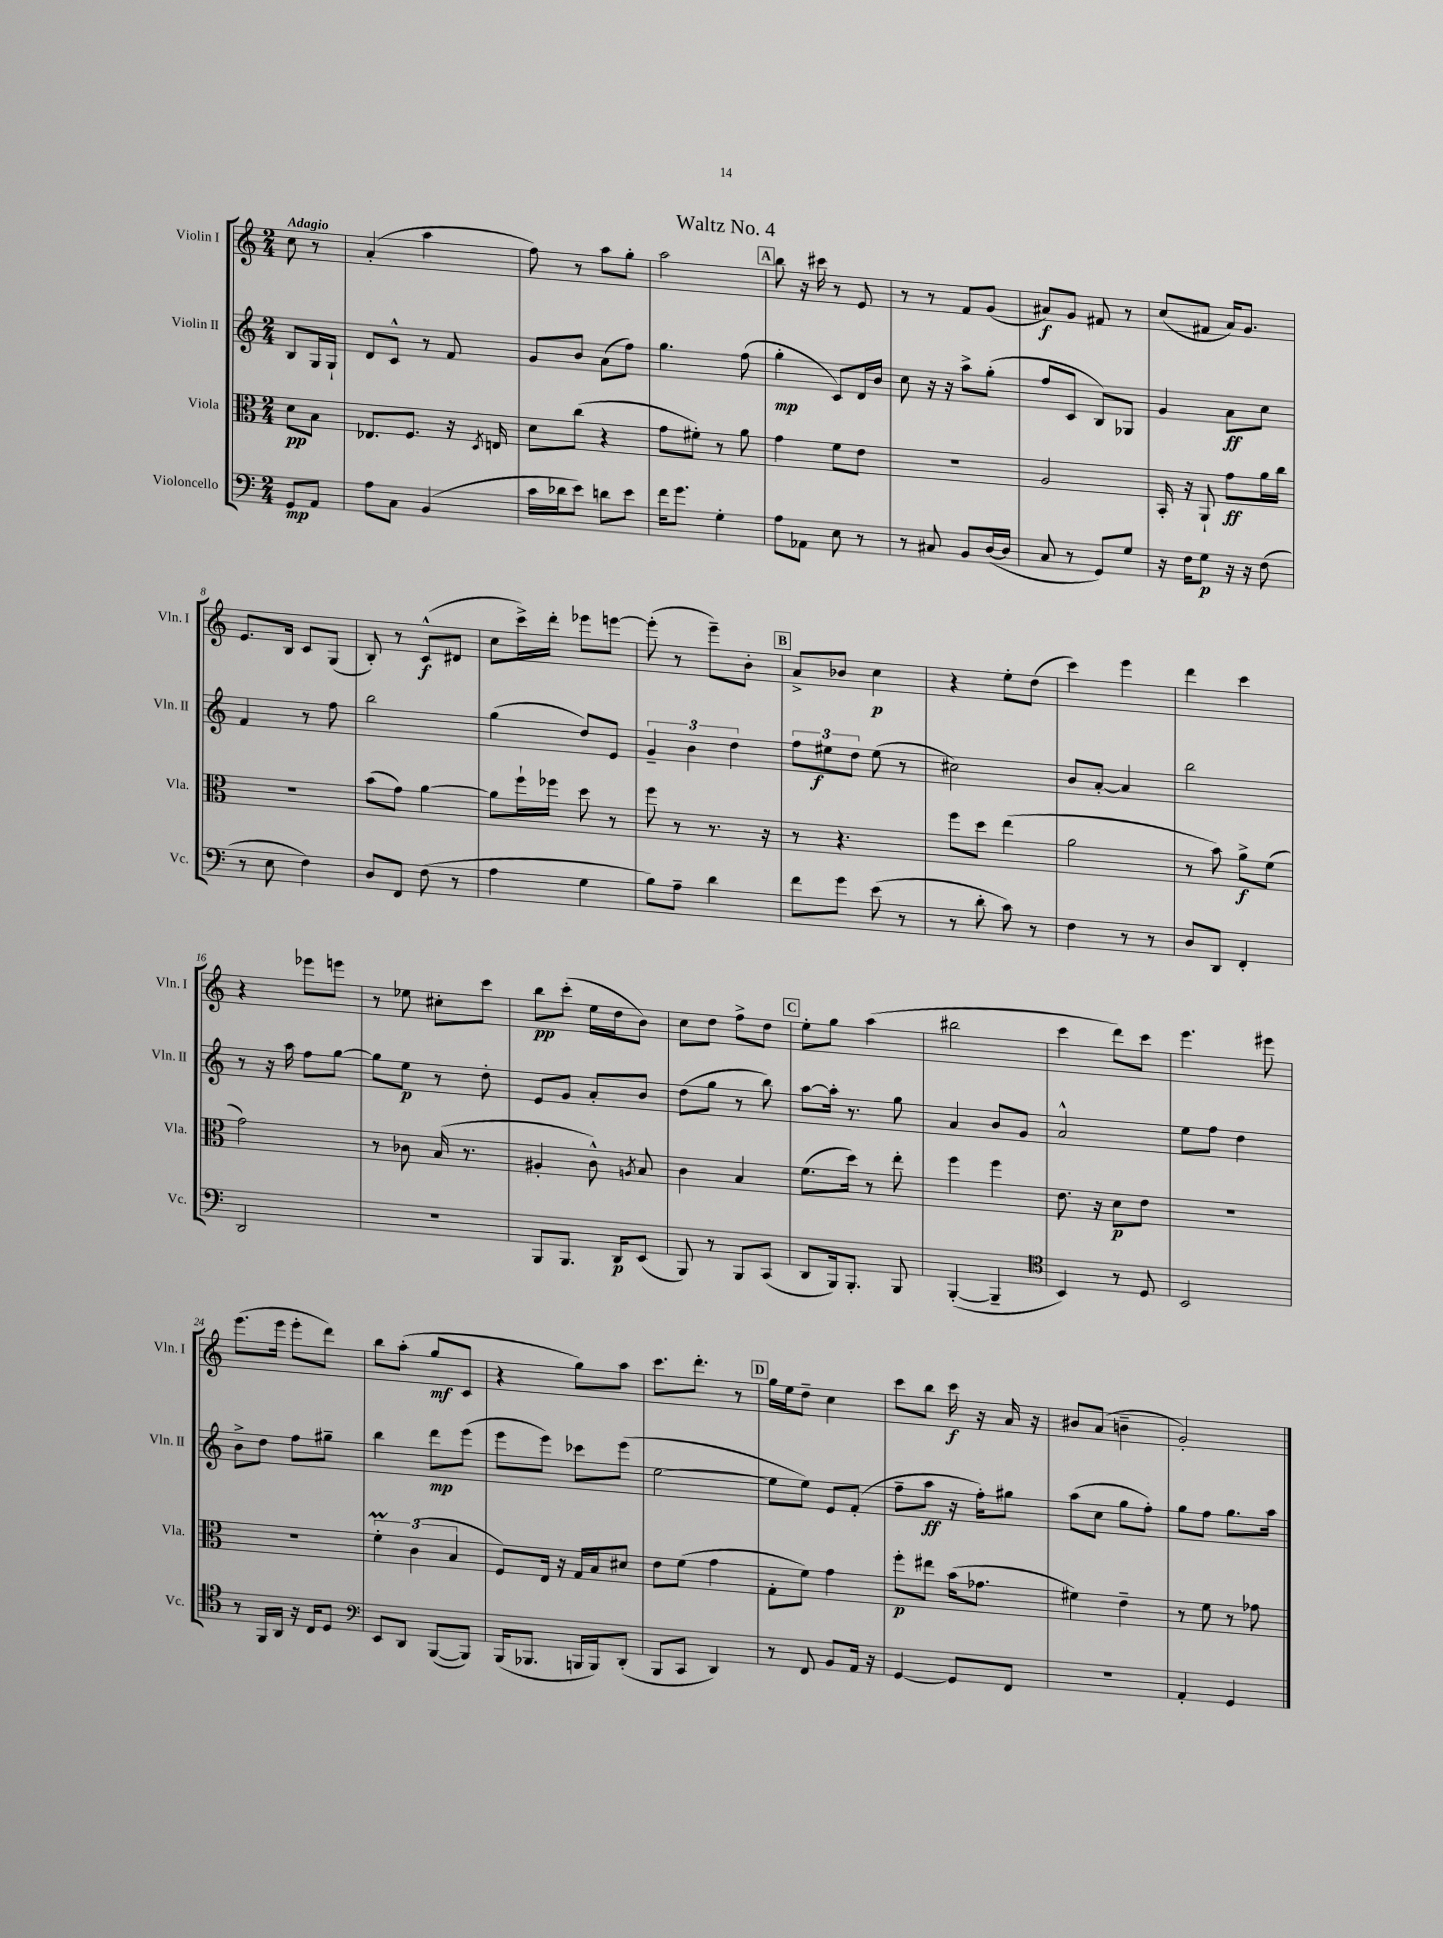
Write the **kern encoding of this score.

**kern	**kern	**kern	**kern
*staff4	*staff3	*staff2	*staff1
*clefF4	*clefC3	*clefG2	*clefG2
*k[]	*k[]	*k[]	*k[]
*M2/4	*M2/4	*M2/4	*M2/4
8GG	8d	8B	8cc
8AA	8B	16G	8r
.	.	16G`	.
=	=	=	=
8A	8.E-	8d	(4a'
8C	.	8c^^	.
.	8.F	.	.
(4BB	.	8r	4aa
.	16r	8f	.
.	8qD	.	.
.	16E	.	.
=	=	=	=
16c	8d	8g	8ff)
16d-	.	.	.
8e)	(8cc	8b	8r
8d	4r	(8a	8aa
8e	.	8ff)	8gg'
=	=	=	=
16f	8g	4.gg	2aa
8.g	.	.	.
.	8f#')	.	.
4G'	8r	.	.
.	8a	(8ff	.
=	=	=	=
8A	4g	4gg'	8bb
8AA-	.	.	16r
.	.	.	16ccc#
8E	8f	8c)	8r
8r	8e	16d	8e
.	.	16b	.
=	=	=	=
8r	2r	8cc	8r
8C#	.	16r	8r
.	.	16r	.
8BB	.	8aa^	8f
([16D	.	(8gg'	(8g
16D]	.	.	.
=	=	=	=
8C	2A	8ff	8a#)
8r	.	8c	8g
8GG)	.	8B)	8f#
8G	.	8G-	8r
=	=	=	=
16r	16BB'	4g	(8cc
16F	16r	.	.
8G	8AA`	.	8f#
16r	8g	8a	16a)
16r	.	.	8.g
(8F	16a	8cc	.
.	16cc	.	.
=	=	=	=
8r	2r	4f	8.e
8E	.	.	.
.	.	.	16B
4F)	.	8r	8c
.	.	8ff	(8G
=	=	=	=
8D	(8b	2bb	8B')
8FF	8g)	.	8r
(8F	[4a	.	(8c^^
8r	.	.	8d#
=	=	=	=
4A	8a]	(4gg	8cc
.	16ff`	.	16ccc^)
.	16ff-	.	16ddd'
4G	8dd	8dd)	8eee-
.	8r	8e	[8eee
=	=	=	=
8B)	8ff	6g~	(8eee']
8A~	8r	.	8r
.	.	6b	.
4d	8.r	.	8eee~)
.	.	6dd	.
.	.	.	8b'
.	16r	.	.
=	=	=	=
8f	8r	12ff	8a^
.	.	12ee#	.
8g	4.r	.	8b-
.	.	12dd	.
(8e	.	(8ee#	4cc
8r	.	8r	.
=	=	=	=
8r	8ff	2cc#)	4r
8d'	8dd	.	.
8c)	(4ee	.	8ee'
8r	.	.	(8dd
=	=	=	=
4F	2a	8b	4ccc)
.	.	[8a'	.
8r	.	4a]	4eee
8r	.	.	.
=	=	=	=
8D	8r	2bb	4ddd
8DD	8b)	.	.
4FF'	8a^	.	4ccc
.	(8f	.	.
=	=	=	=
2DD	2g)	8r	4r
.	.	16r	.
.	.	16aa	.
.	.	8ff	8eee-
.	.	[8gg	8eee
=	=	=	=
2r	8r	8gg]	8r
.	8c-	8ee	8ee-
.	(16B	8r	8cc#'
.	8.r	.	.
.	.	8dd'	8ccc
=	=	=	=
8BBB	4A#'	8e	8bb
8.BBB	.	8g	(8ccc'
.	8c^^)	8a'	16ee
16DD	.	.	16dd
.	8qA	.	.
(8EE	8B	8b	8b)
=	=	=	=
8BBB)	4c	(8dd	8cc
8r	.	8gg	8dd
8BBB	4B	8r	8ff^
(8CC	.	8bb)	8dd
=	=	=	=
8DD	(8.f	[8aa	8ee'
16BBB)	.	16aa']	8gg
8.BBB'	16dd)	8.r	.
.	8r	.	(4aa
8BBB	8ee'	8gg	.
=	=	=	=
([4BBB'	4ff	4a	2bb#
4BBB~]	4ff	8b	.
.	.	8g	.
=	=	=	=
*clefC4	*	*	*
4BB)	8.e	2a^^	4ccc
.	16r	.	.
8r	8d	.	8ddd)
8D	8e	.	8ccc
=	=	=	=
2BB	2r	8ee	4.eee
.	.	8ff	.
.	.	4dd	.
.	.	.	8eee#
=	=	=	=
8r	2r	8b^	(8.eee
16FF	.	8dd	.
16AA	.	.	16eee
16r	.	8ff	8eee'
16C	.	.	.
8D	.	8gg#~	8ddd)
=	=	=	=
*clefF4	*	*	*
8EE	6f'	4bb	8bb
8DD	.	.	(8aa'
.	(6c	.	.
([8BBB	.	8ddd	8gg
.	6B	.	.
8BBB])	.	(8eee	8c
=	=	=	=
(16BBB	8F)	8eee	4r
8.BBB-	.	.	.
.	16E	8eee)	.
.	16r	.	.
16BBB	16G	8ccc-	8gg)
16BBB)	16B	.	.
(8DD'	8d#	(8eee	8aa
=	=	=	=
8BBB	8e	[2ee	8.ccc
8CC	(8f	.	.
.	.	.	8.ddd'
4DD)	4g	.	.
.	.	.	8r
=	=	=	=
8r	8G'	8ee]	16gg
.	.	.	16ee
8FF	8f)	8ee)	8dd~
8BB	4g	8e	4cc
16AA	.	(8f'	.
16r	.	.	.
=	=	=	=
[4GG	8ff'	8ff~	8ccc
.	8ee#	8aa	8bb
8GG]	(16b	16r	16ccc
.	8.g-	16ff')	16r
8FF	.	8gg#	16a
.	.	.	16r
=	=	=	=
2r	4f#)	(8aa	8b#
.	.	8cc	(8a
.	4e~	8gg	4b~
.	.	8ff')	.
=	=	=	=
4AA'	8r	8gg	2g')
.	8f	8ff	.
4GG	8r	8.gg	.
.	8g-	.	.
.	.	16aa	.
==	==	==	==
*-	*-	*-	*-
